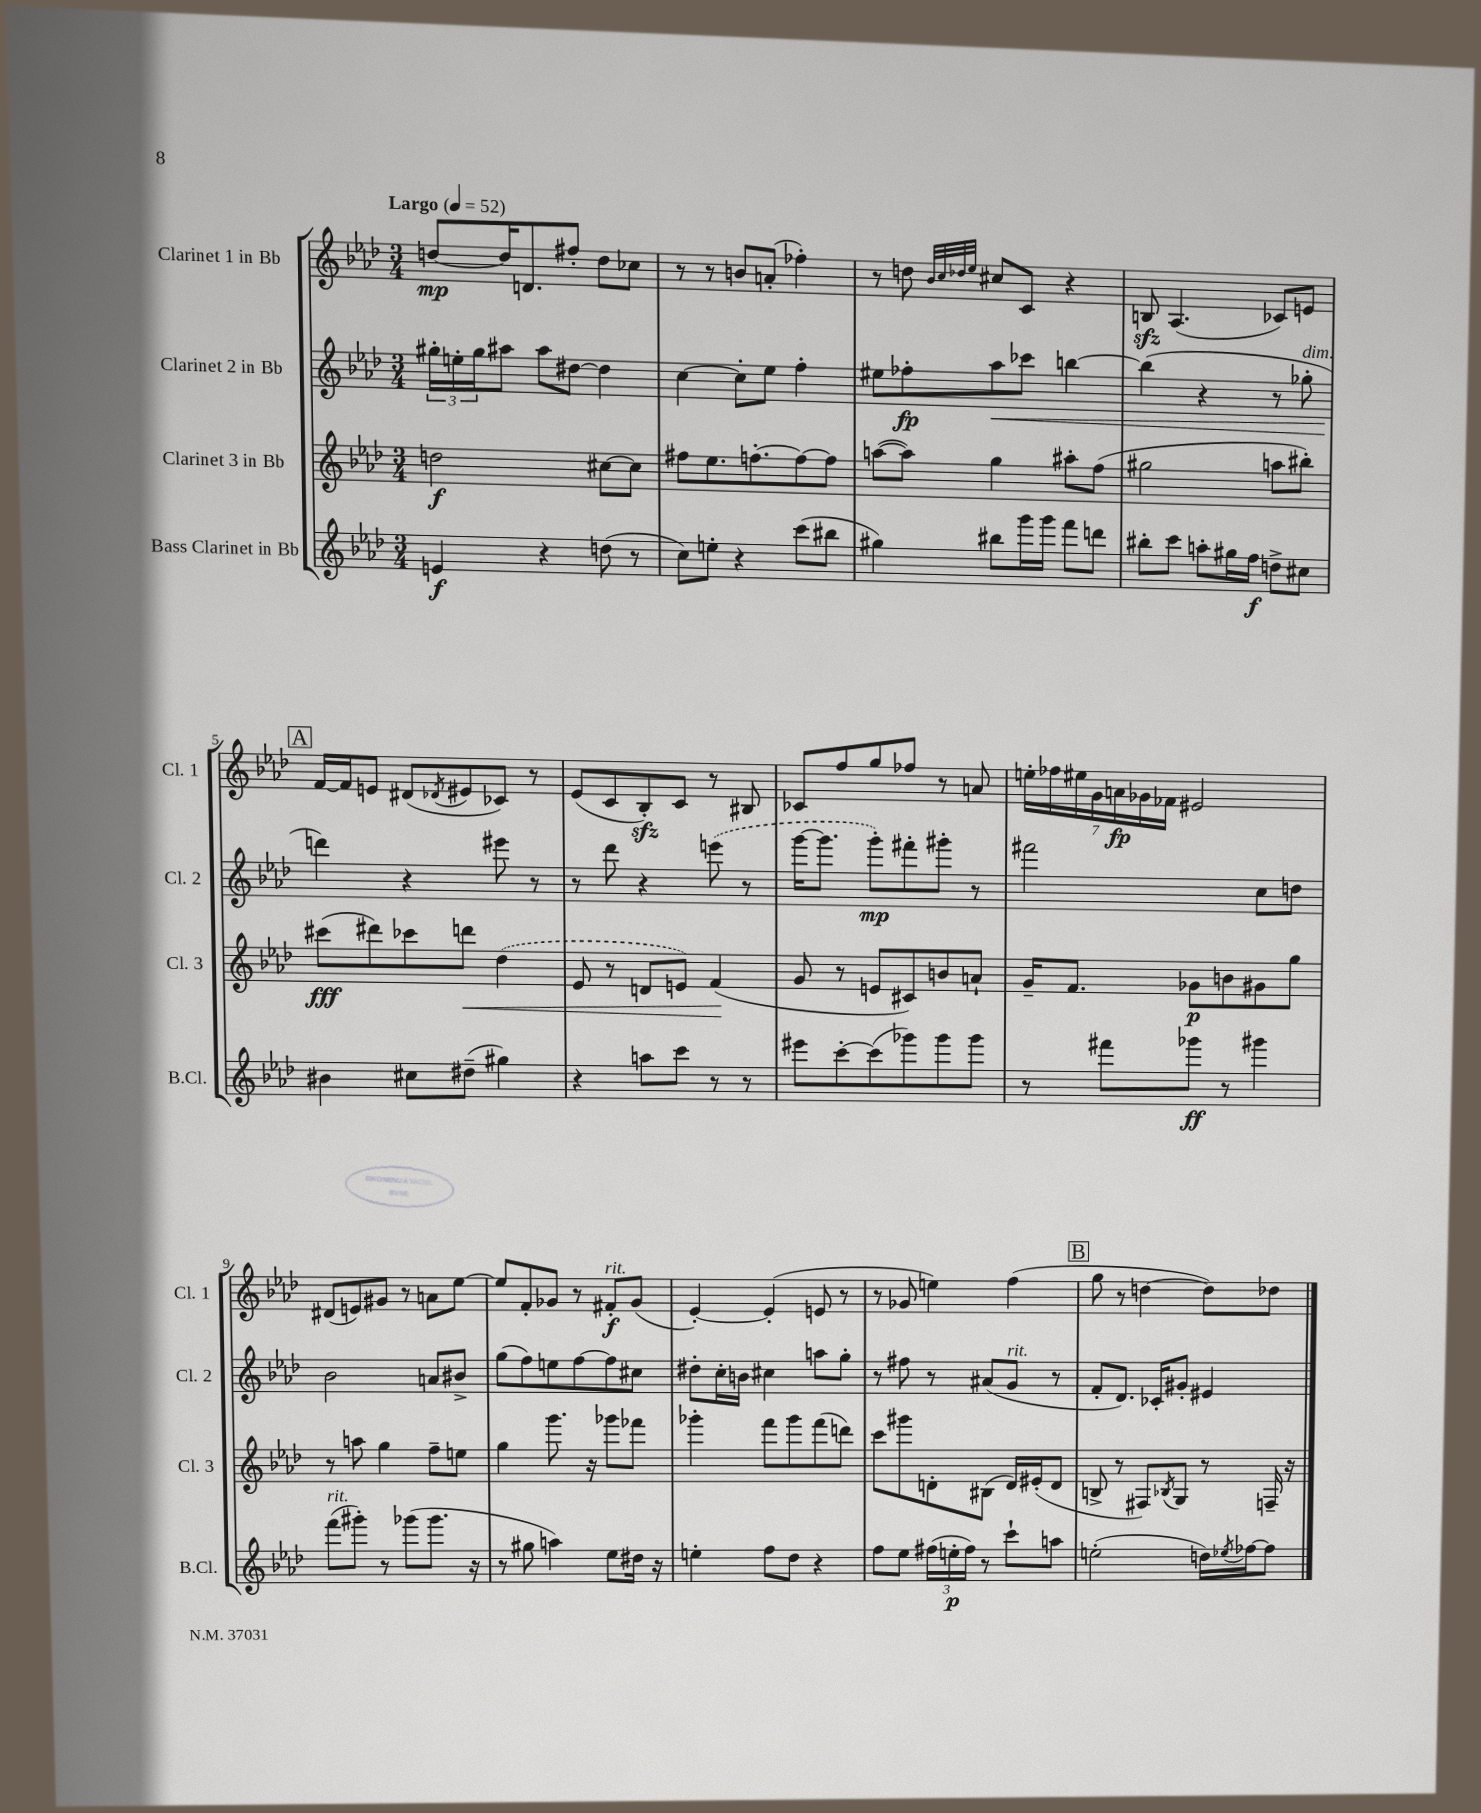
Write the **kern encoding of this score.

**kern	**dynam	**kern	**dynam	**kern	**dynam	**kern	**dynam
*part4	*part4	*part3	*part3	*part2	*part2	*part1	*part1
*staff4	*staff4	*staff3	*staff3	*staff2	*staff2	*staff1	*staff1
*I"Bass Clarinet in Bb	*	*I"Clarinet 3 in Bb	*	*I"Clarinet 2 in Bb	*	*I"Clarinet 1 in Bb	*
*I'B.Cl.	*	*I'Cl. 3	*	*I'Cl. 2	*	*I'Cl. 1	*
*clefG2	*	*clefG2	*	*clefG2	*	*clefG2	*
*k[b-e-a-d-]	*	*k[b-e-a-d-]	*	*k[b-e-a-d-]	*	*k[b-e-a-d-]	*
*M3/4	*	*M3/4	*	*M3/4	*	*M3/4	*
*MM52	*	*MM52	*	*MM52	*	*MM52	*
=1	=1	=1	=1	=1	=1	=1	=1
!	!	!	!	!	!	!LO:TX:a:B:t=Largo	!
4en/	f	2ddn\	f	24gg#X'\LL	.	[8ddn/L	mp
.	.	.	.	24een'\	.	.	.
.	.	.	.	24gg#\J	.	.	.
.	.	.	.	8aa#X\J	.	16dd/K]	.
.	.	.	.	.	.	8.dn/	.
4r	.	.	.	8aa#\L	.	.	.
.	.	.	.	[8dd#X\J	.	8ff#X'/J	.
(8ddn\	.	[8cc#X\L	.	4dd#\]	.	8dd\L	.
8r	.	8cc#\J]	.	.	.	8cc-X\J	.
=2	=2	=2	=2	=2	=2	=2	=2
8cc\L)	.	8ff#X\L	.	[4cc\	.	8r	.
8een'\J	.	8.ee-\	.	.	.	8r	.
4r	.	.	.	8cc'\L]	.	8bn/L	.
.	.	[8.ffn'\	.	.	.	.	.
.	.	.	.	8ee-\J	.	(8an'/J	.
(8ccc\L	.	8ff\_	.	4ff'\	.	4ff-X'\)	.
8bb#X\J	.	8ff\J]	.	.	.	.	.
=3	=3	=3	=3	=3	=3	=3	=3
4gg#X\)	.	([8aan\L	.	8ee#X\L	.	8r	.
.	.	8aa\J])	.	8ff-X'\	fp	8ddn\	.
.	.	.	.	.	.	32qqb-/LLL	.
.	.	.	.	.	.	32qqcc/	.
.	.	.	.	.	.	32qqdd-X/	.
.	.	.	.	.	.	32qqee-/JJJ	.
!	!	!	!	!	!LO:HP:b	!	!
8bb#X\L	.	4gg\	.	8aa-\	<	8cc#X/L	.
16ggg\L	.	.	.	8ccc-X\J	.	8c/J	.
16ggg\JJ	.	.	.	.	.	.	.
8fff\L	.	8aa#X'\L	.	[4bbn\	.	4r	.
8dddn\J	.	(8ff\J	.	.	.	.	.
=4	=4	=4	=4	=4	=4	=4	=4
8bb#X'\L	.	2gg#X\	.	(4bb\]	.	8Bnzz/	.
8ccc\J	.	.	.	.	.	(4.A-/	.
8aan'\L	.	.	.	4r	.	.	.
16gg#X\L	.	.	.	.	.	.	.
16ff\JJ	f	.	.	.	.	.	.
8ddn^\L	.	8aan\L	.	8r	.	8c-X/L)	.
!	!	!	!	!LO:TX:a:i:t=dim.	!	!	!
8cc#X\J	.	8bb#X'\J)	.	8gg-X'\	.	8en/J	.
!!LO:LB:g=z
!!LO:REH:place=s1:t=A
=5	=5	=5	=5	=5	=5	=5	=5
4b#X\	.	(8ccc#X\L	fff	4dddn\)	.	[16f/LL	.
.	.	.	.	.	.	16f/J]	.
.	.	8ddd#X\)	.	.	.	8en/J	.
8cc#X\L	.	8ccc-X\	.	4r	[	(8d#X/L	.
.	.	.	.	.	.	8qd-X/	.
!	!	!	!LO:HP:b	!	!	!	!
(8dd#X~\J	.	8dddn\J	<	.	.	8e#X/	.
4gg#X\)	.	(4dd-\	.	8eee#X\	.	8c-X/J)	.
.	.	.	.	8r	.	8r	.
=6	=6	=6	=6	=6	=6	=6	=6
4r	.	8e-/	.	8r	.	(8e-/L	.
.	.	8r	.	8ddd-\	.	8c/	.
8aan\L	.	8dn/L	.	4r	.	8B-zz'/)	.
8ccc\J	.	8en/J)	.	.	.	8c/J	.
8r	.	(4f/	.	(8eeen\	.	8r	.
8r	.	.	.	8r	.	8B#X/	.
.	.	.	[	.	.	.	.
=7	=7	=7	=7	=7	=7	=7	=7
8eee#X\L	.	8g/	.	[16ggg\KL	.	8c-X/L	.
.	.	.	.	8.ggg\J]	.	.	.
[8ccc'\	.	8r	.	.	.	8ff/	.
(8ccc\]	.	8en/L	.	8ggg'\L)	mp	8gg/	.
8ggg-X\)	.	8c#X/)	.	8fff#X'\	.	8ff-X/J	.
8ggg-\	.	8bn/	.	8ggg#X'\J	.	8r	.
8ggg-\J	.	8an`/J	.	8r	.	8an/	.
=8	=8	=8	=8	=8	=8	=8	=8
8r	.	16g~/KL	.	2fff#X\	.	28een'\LL	.
.	.	.	.	.	.	28ff-X\	.
.	.	8.f/J	.	.	.	.	.
.	.	.	.	.	.	28ee#X\	.
.	.	.	.	.	.	28g\	.
8fff#X\L	.	.	.	.	.	.	.
.	.	.	.	.	.	28an\	fp
.	.	.	.	.	.	28g-X\	.
.	.	.	.	.	.	28f-X\JJ	.
8ggg-X\J	ff	8g-X\L	p	.	.	2e#X/	.
8r	.	8bn\	.	.	.	.	.
4ggg#X\	.	8g#X\	.	8cc\L	.	.	.
.	.	8gg\J	.	8ddn\J	.	.	.
!!LO:LB:g=z
=9	=9	=9	=9	=9	=9	=9	=9
!LO:TX:a:i:t=rit.	!	!	!	!	!	!	!
(8fff\L	.	8r	.	2b-\	.	(8d#X/L	.
8ggg#X'\J)	.	8aan\	.	.	.	8en/)	.
8r	.	4gg\	.	.	.	8g#X/J	.
(8ggg-X\L	.	.	.	.	.	8r	.
8.ggg-\J	.	8ff~\L	.	8an/L	.	8an\L	.
.	.	8een\J	.	8b#X^/J	.	[8ee-\J	.
16r	.	.	.	.	.	.	.
=10	=10	=10	=10	=10	=10	=10	=10
8r	.	4gg\	.	(8gg\L	.	8ee-/L]	.
8gg#X\	.	.	.	8ff\)	.	8f'/	.
4aan\)	.	8.ggg\	.	8een\	.	8g-X/J	.
.	.	.	.	[8ff\	.	8r	.
.	.	16r	.	.	.	.	.
!	!	!	!	!	!	!LO:TX:a:i:t=rit.	!
8ee-\L	.	8ggg-X\L	.	8ff\]	.	8f#X'/L	f
16dd#X\Jk	.	8fff-X\J	.	8cc#X\J	.	(8g-/J	.
16r	.	.	.	.	.	.	.
=11	=11	=11	=11	=11	=11	=11	=11
4een'\	.	4ggg-X'\	.	8dd#X'\L	.	[4e-'/)	.
.	.	.	.	16cc'\L	.	.	.
.	.	.	.	16bn\JJ	.	.	.
8ff\L	.	8fff\L	.	4cc#X\	.	(4e-'/]	.
8dd-\J	.	8ggg-\	.	.	.	.	.
4r	.	(8fff\	.	8aan\L	.	8en/	.
.	.	8dddn\J)	.	8gg'\J	.	8r	.
=12	=12	=12	=12	=12	=12	=12	=12
8ff\L	.	8ccc\L	.	8r	.	8r	.
8ee-\J	.	8ggg#X\	.	8ff#X\	.	8g-X/	.
(24ff#X\LL	.	8dn'\	.	8r	.	4een\)	.
24een'\	p	.	.	.	.	.	.
24ff#\JJ)	.	.	.	.	.	.	.
8r	.	(8B#X\J	.	(8a#X/L	.	.	.
!	!	!	!	!LO:TX:a:i:t=rit.	!	!	!
8ccc`\L	.	16d/LL)	.	8g/J	.	(4ff\	.
.	.	(16e#X'/J	.	.	.	.	.
8aan\J	.	8d/J	.	8r	.	.	.
!!LO:REH:place=s1:t=B
=13	=13	=13	=13	=13	=13	=13	=13
(2een'\	.	8Bn^/	.	8f'/L	.	8gg\	.
.	.	8r	.	8.d-/J)	.	8r	.
.	.	8F#X/L)	.	.	.	[4ddn\	.
.	.	.	.	16c-X'/KL	.	.	.
.	.	8qB-X/	.	.	.	.	.
.	.	8G/J	.	8g#X'/J	.	.	.
16ddn\LL)	.	8r	.	4e#X/	.	8dd\L])	.
8qee-X/	.	.	.	.	.	.	.
[16ff-X\J	.	.	.	.	.	.	.
8ff-\J]	.	16Fn~/	.	.	.	8dd-X\J	.
.	.	16r	.	.	.	.	.
==	==	==	==	==	==	==	==
*-	*-	*-	*-	*-	*-	*-	*-
